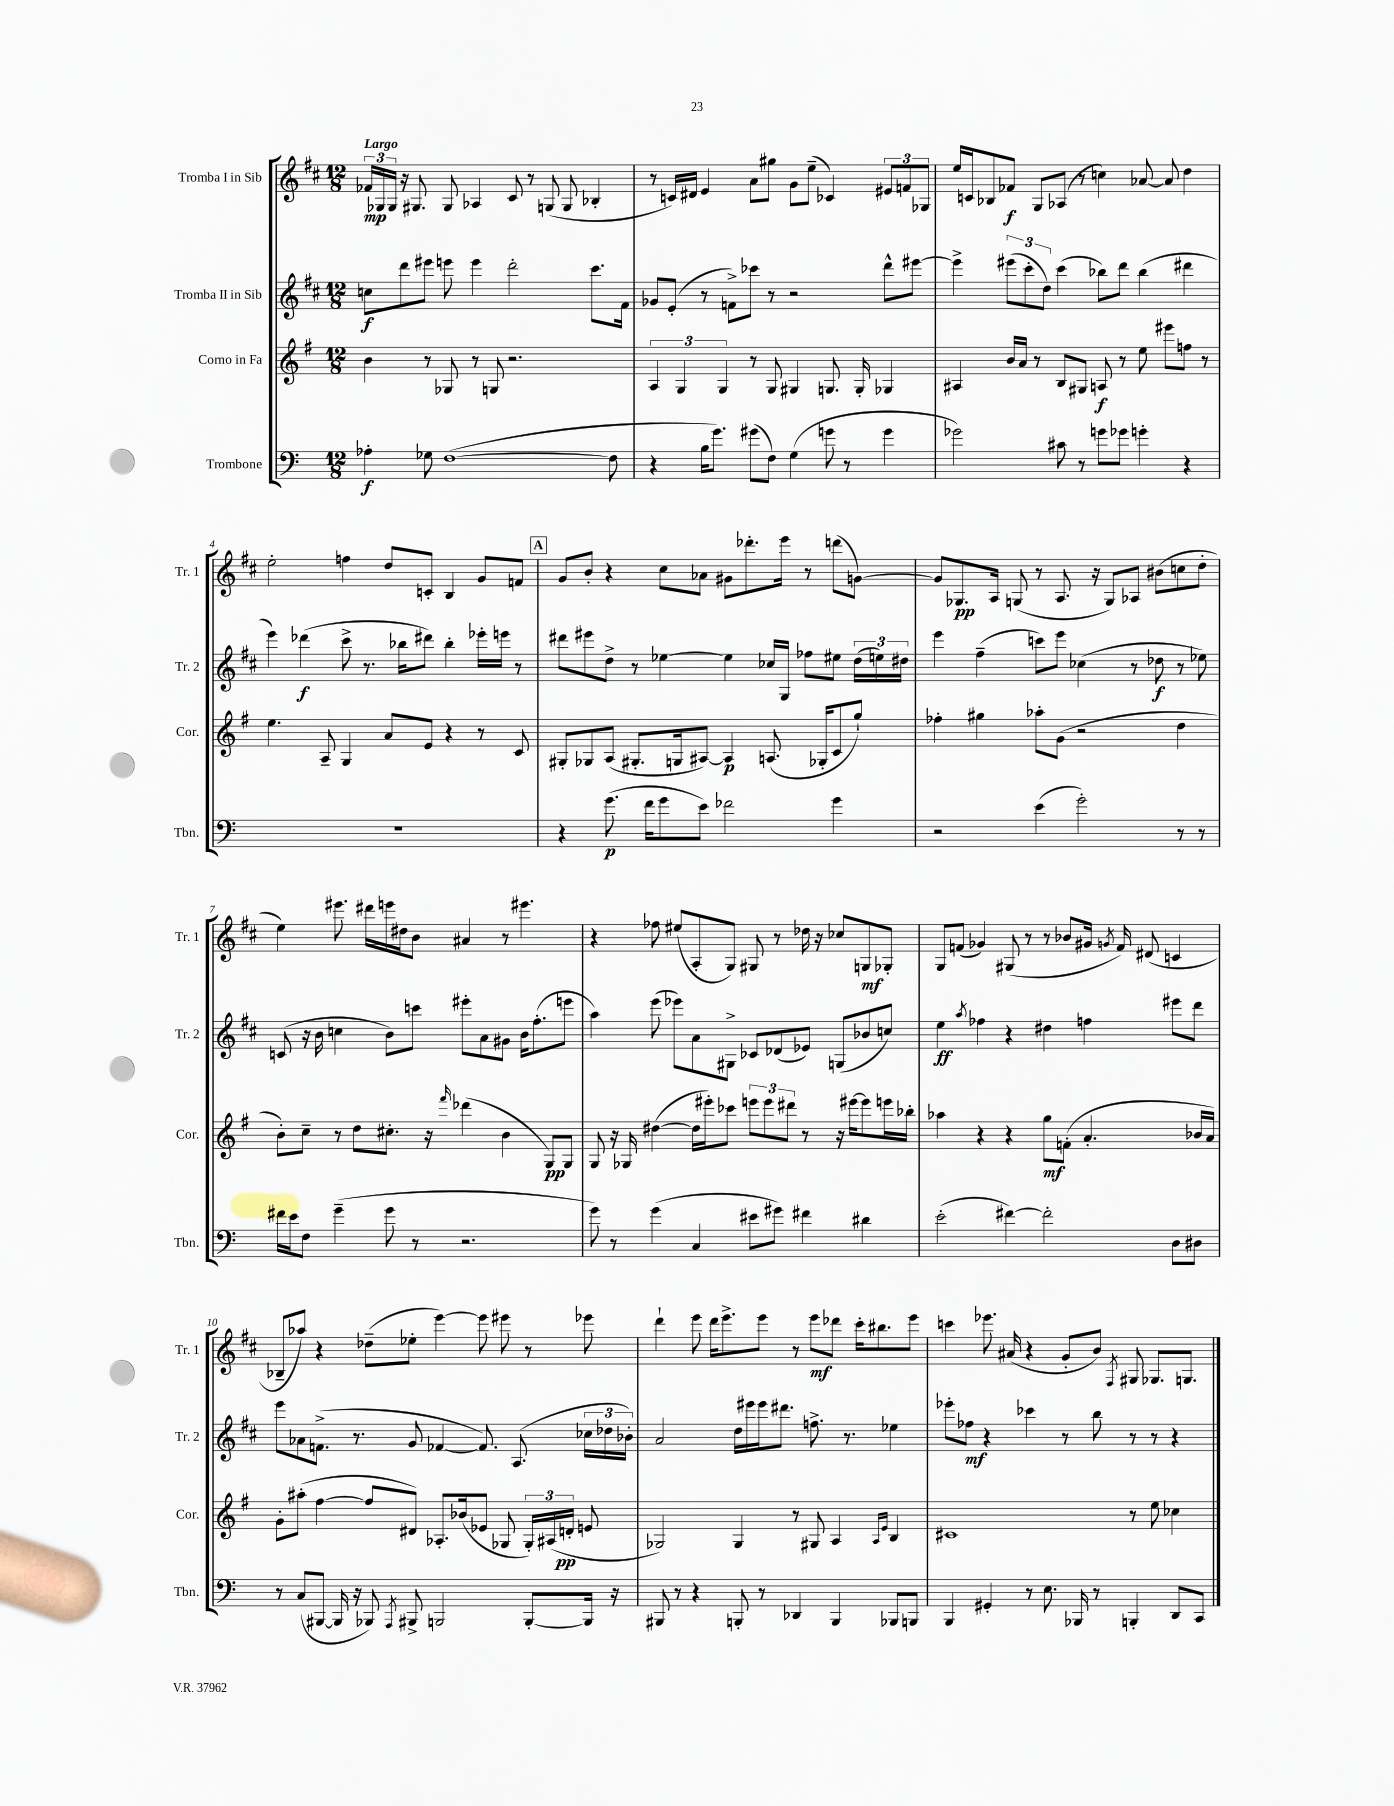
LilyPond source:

<<
\new StaffGroup <<
\new Staff = "s0" \with { instrumentName = "Tromba I in Sib" shortInstrumentName = "Tr. 1" } {
    \clef treble \key d \major \numericTimeSignature \time 12/8 \tempo "Largo"
    \autoBeamOff \tuplet 3/2 { fes'16[\mp ges16 ges16] } r16 gis8. gis8 aes4 cis'8 r8 g8( g8 bes4-. |
    r8 c'16[) dis'16] e'4 a'8[ gis''8] g'8[ e''8]--( ces'4) \tuplet 3/2 { eis'8[ f'8 ges8] } |
    e''16[ c'16 bes8 fes'8]\f g8[ aes8]( r8 c''4) aes'8~ aes'8 d''4 |
    e''2-. f''4 d''8[ c'8]-. b4 g'8[ f'8] |
    \mark \markup { \box "A" } g'8[ b'8]-. r4 cis''8[ aes'8] gis'8[ des'''8.-. e'''16] r8 d'''8[( g'8]~) |
    g'8[ ges8.\pp a16] g8( r8 a8. r16 g8[) aes8] bis'8[( c''8 d''8]-. |
    e''4) eis'''8. dis'''16[ e'''16 dis''16 b'8] ais'4 r8 eis'''4. |
    r4 fes''8 eis''8[( a8-. g8]) gis8 r8 des''16 r16 ces''8[ g8\mf ges8]-. |
    g8[ f'8]( ges'4) gis8( r8 r8 bes'8[ gis'16] \acciaccatura { g'8 } f'16) dis'8( c'4 |
    bes8[-- aes''8]) r4 des''8[--( ees''8]-. e'''4~) e'''8 eis'''8 r8 ees'''8 |
    d'''4-! e'''8 d'''16[ e'''8.-> e'''8] r8 e'''8[\mf des'''8] cis'''16[-. bis''8. e'''8] |
    c'''4 ees'''8. ais'16( r4 g'8[-. b'8]) \acciaccatura { fis8 } gis8 ges8.[ g8.] \bar "|." |
}
\new Staff = "s1" \with { instrumentName = "Tromba II in Sib" shortInstrumentName = "Tr. 2" } {
    \clef treble \key d \major \numericTimeSignature \time 12/8
    \autoBeamOff c''8[\f d'''8 eis'''8] e'''8 e'''4 d'''2-. cis'''8.[ fis'16] |
    ges'8[ e'8]-.( r8 f'8[->) ces'''8] r8 r2 d'''8[-^ eis'''8]~ |
    eis'''4-> \tuplet 3/2 { eis'''8[( cis'''8-. d''8]) } cis'''4( bes''8[) d'''8] bes''4( dis'''4 |
    e'''4) des'''4\f( cis'''8-> r8. bes''16[ dis'''8]) bes''4-. ees'''16[-. e'''16] r8 |
    \mark \markup { \box "A" } dis'''8[ eis'''8 d''8]-> r8 ees''4~ ees''4 ces''16[ g16] fes''8[ eis''8] \tuplet 3/2 { d''16[( e''16) dis''16] } |
    e'''4 fis''4--( c'''8[) e'''8] ces''4( r8 des''8\f r8 ees''8) |
    c'8( r16 b'16 c''4 b'8[) c'''8] eis'''8[-. a'8 gis'8] b'16[ fis''8.-.( e'''8] |
    a''4) e'''8( ees'''8[) a'8 gis8]-> ces'8[ des'8( ees'8]) g8[( bes'8 c''8]) |
    e''4\ff \acciaccatura { a''8 } fes''4 r4 dis''4 f''4 eis'''8[ d'''8] |
    e'''8[ aes'8 f'8.]->( r8. g'8 fes'4~ fes'8.) a8.( \tuplet 3/2 { ces''16[ des''16 bes'16]-.) } |
    a'2 d''16[ eis'''16 eis'''16 dis'''8.] f''8.-> r8. ees''4 |
    ees'''8[-. fes''8]\mf r4 ces'''4 r8 b''8 r8 r8 r4 \bar "|." |
}
\new Staff = "s2" \with { instrumentName = "Corno in Fa" shortInstrumentName = "Cor." } {
    \clef treble \key g \major \numericTimeSignature \time 12/8
    \autoBeamOff b'4 r8 ges8 r8 g8 r2. |
    \tuplet 3/2 { a4 g4 g4 } r8 g8 gis4 g8. g16-. ges4 |
    ais4 b'16[ a'16] r8 b8[ gis8] a8\f r8 e''8 eis'''8[ f''8] r8 |
    e''4. a8-- g4 a'8[ e'8] r4 r8 c'8 |
    \mark \markup { \box "A" } gis8[-. ges8 a8]( gis8.[-. g16 ais8]~) ais4\p a8.( ges16[-. c'8 g''8]-!) |
    fes''4-. gis''4 aes''8[-. g'8]( r2 d''4 |
    b'8[-.) c''8]-- r8 d''8[ cis''8.]-. r16 \grace { fis'''16 } des'''4( b'4 g8[\pp) g8] |
    g8 r16 ges16 dis''4~( dis''16[ eis'''16-.) ces'''8] \tuplet 3/2 { e'''8[ e'''8 dis'''8] } r8 r16 eis'''16[~ eis'''8 e'''16 bes''16]-. |
    aes''4 r4 r4 g''8[\mf f'8]-.( a'4.-. bes'16[ a'16]) |
    g'8[-. ais''8]-.( fis''4~ fis''8[ dis'8]) aes8.[-. bes'16( ees'8] ges8 \tuplet 3/2 { ges16[-.) ais16( d'16]-.\pp } e'8 |
    ges2) ges4 r8 gis8 a4 \grace { a16[ e'16] } b4 |
    cis'1 r8 e''8 ces''4 \bar "|." |
}
\new Staff = "s3" \with { instrumentName = "Trombone" shortInstrumentName = "Tbn." } {
    \clef bass \key c \major \numericTimeSignature \time 12/8
    \autoBeamOff aes4-.\f ges8 f1~( f8 |
    r4 b16[ g'8.]) gis'8[( f8]) g4( g'8 r8 g'4 |
    ges'2) cis'8 r8 g'8[ ges'8] g'4-. r4 |
    R1. |
    \mark \markup { \box "A" } r4 g'8.\p( f'16[ g'8 e'8]) fes'2 g'4 |
    r2 e'4( g'2-.) r8 r8 |
    fis'16[ e'16 f8] g'4--( g'8 r8 r2. |
    g'8) r8 g'4( c4 eis'8[ gis'8]) fis'4 dis'4 |
    e'2-.( fis'4~) fis'2-. d8[ dis8] |
    r8 c8[( bis,,8]~ bis,,16 r16 bes,,8) \acciaccatura { a,,8 } bis,,8-> b,,2 b,,8[~-. b,,16] r16 |
    bis,,8 r8 r4 b,,8-. r8 des,4 b,,4 bes,,8[ b,,8] |
    b,,4 gis,4-. r8 e8. bes,,16 r8 b,,4-. d,8[ c,8] \bar "|." |
}
>>
>>
